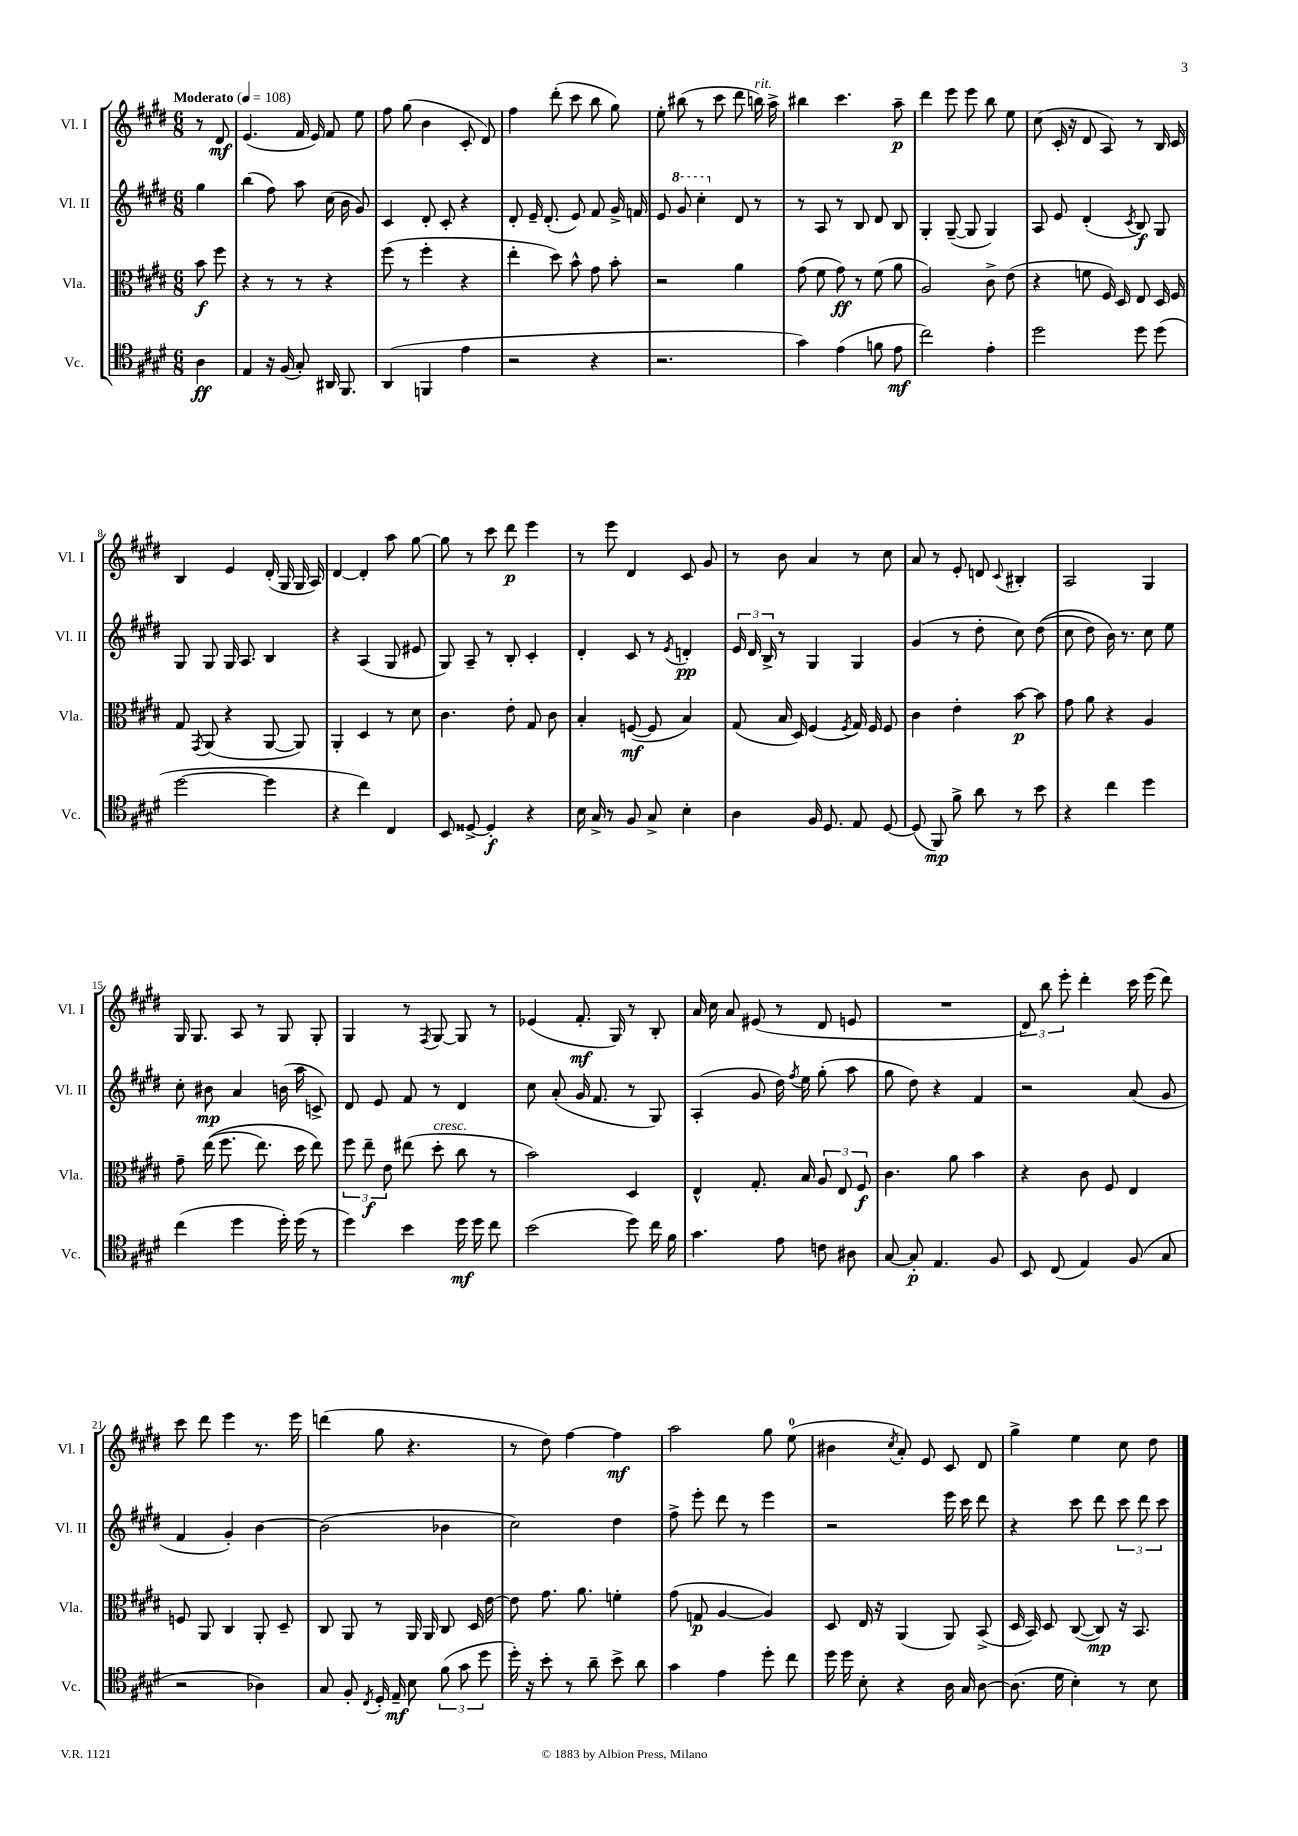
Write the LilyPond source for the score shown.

<<
\new StaffGroup <<
\new Staff = "s0" \with { instrumentName = "Vl. I" shortInstrumentName = "Vl. I" } {
    \clef treble \key e \major \numericTimeSignature \time 6/8 \partial 4 \tempo "Moderato" 4 = 108
    \autoBeamOff r8 dis'8\mf |
    e'4.( fis'16 e'16) fis'8 e''8 |
    fis''8 gis''8( b'4 cis'8-. dis'8) |
    fis''4 dis'''8-.( cis'''8 b''8 gis''8) |
    e''8-. bis''8( r8 cis'''8 dis'''8 b''16^\markup { \italic "rit." }) a''16-> |
    bis''4 cis'''4. a''8--\p |
    dis'''4 e'''8 e'''8 b''8 e''8 |
    cis''8( cis'16-. r16 dis'8 a8) r8 b16 cis'16 |
    b4 e'4 dis'16-.( gis16 gis16 a16) |
    dis'4~ dis'4-. a''8 gis''8~ |
    gis''8 r8 cis'''8 dis'''8\p e'''4 |
    r8 e'''8 dis'4 cis'8 gis'8 |
    r8 b'8 a'4 r8 cis''8 |
    a'8 r8 e'8-. d'8 \appoggiatura { cis'8 } bis4-. |
    a2 gis4 |
    gis16 gis8. a8 r8 gis8 gis8-. |
    gis4 r8 \acciaccatura { fis8 } gis8~ gis8 r8 |
    ees'4( fis'8.-.\mf gis16) r8 b8-. |
    a'16 cis''16 a'8 eis'8( r8 dis'8 e'8 |
    R2. |
    \tuplet 3/2 { dis'8) b''8 e'''8-. } dis'''4-. cis'''16 e'''16( dis'''8) |
    cis'''8 dis'''8 e'''4 r8. e'''16 |
    d'''4( gis''8 r4. |
    r8 dis''8) fis''4~ fis''4\mf |
    a''2 gis''8 e''8-0( |
    bis'4 \acciaccatura { cis''8 } a'8-.) e'8 cis'8 dis'8 |
    gis''4-> e''4 cis''8 dis''8 \bar "|." |
}
\new Staff = "s1" \with { instrumentName = "Vl. II" shortInstrumentName = "Vl. II" } {
    \clef treble \key e \major \numericTimeSignature \time 6/8 \partial 4
    \autoBeamOff gis''4 |
    b''4( fis''8) a''8 cis''16( b'16 gis'8) |
    cis'4 dis'8-. cis'8-. r4 |
    dis'8-. e'16-- dis'8.-.( e'8) fis'8 gis'16-> f'16 |
    e'8 \ottava #1 gis''8 cis'''4-. \ottava #0 dis'8 r8 |
    r8 a8 r8 b8 dis'8 b8 |
    gis4-. gis8~--( gis8 gis4) |
    a8 e'8 dis'4-.( \acciaccatura { cis'8 } b8\f) gis8 |
    gis8 gis8 gis16 a8. b4 |
    r4 a4( gis8 eis'8 |
    gis8) a8-- r8 b8-. cis'4-. |
    dis'4-. cis'8 r8 \acciaccatura { e'8 } d'4-.\pp |
    \tuplet 3/2 { e'16 dis'16 b16-> } r8 gis4 gis4 |
    gis'4( r8 dis''8-. cis''8) dis''8(\( |
    cis''8 dis''8) b'16\) r8. cis''8 e''8 |
    cis''8-. bis'8\mp a'4 b'16( a''16 c'8->) |
    dis'8 e'8 fis'8 r8 dis'4 |
    cis''8 a'8-.( gis'16 fis'8. r8 gis8) |
    a4-.( gis'8 dis''16) \acciaccatura { fis''8 } e''16 gis''8-.( a''8 |
    gis''8 dis''8) r4 fis'4 |
    r2 a'8( gis'8 |
    fis'4 gis'4-.) b'4~ |
    b'2( bes'4 |
    cis''2) dis''4 |
    fis''8-> e'''8-. dis'''8 r8 e'''4 |
    r2 e'''16 cis'''16 dis'''8 |
    r4 cis'''8 dis'''8 \tuplet 3/2 { cis'''8 dis'''8 cis'''8 } \bar "|." |
}
\new Staff = "s2" \with { instrumentName = "Vla." shortInstrumentName = "Vla." } {
    \clef alto \key e \major \numericTimeSignature \time 6/8 \partial 4
    \autoBeamOff b'8\f fis''8 |
    r4 r8 r8 r4 |
    fis''8( r8 fis''4-. r4 |
    e''4-. dis''8) b'8-^ gis'8 b'8-. |
    r2 a'4 |
    gis'8( fis'8 gis'8\ff) r8 fis'8( a'8 |
    a2) cis'8-> e'8( |
    r4 f'8 fis16) dis16 e8 dis16 fis16 |
    gis8 \acciaccatura { gis,8 } a,8( r4 a,8~ a,8) |
    a,4-. dis4 r8 dis'8 |
    cis'4. e'8-. gis8 cis'8 |
    b4-. f8~\mf( f8 b4) |
    gis8( b16 dis16) fis4( \acciaccatura { fis8 } gis16) fis16 fis8 |
    cis'4 e'4-. b'8~\p b'8 |
    gis'8 a'8 r4 a4 |
    gis'8-- e''16(\( fis''8. e''8.) dis''16 e''8\) |
    \tuplet 3/2 { fis''8 e''8--\f e'8 } eis''8( dis''8-.^\markup { \italic "cresc." } cis''8 r8 |
    b'2) dis4 |
    e4-^ gis8.-. b16 \tuplet 3/2 { a8 e8 fis8\f } |
    cis'4. a'8 b'4 |
    r4 cis'8 fis8 e4 |
    f8 a,8 cis4 a,8-. dis8-- |
    cis8 a,8 r8 a,16 a,16 cis8 dis16 e'16~ |
    e'8 gis'8. a'8. f'4-. |
    gis'8( g8\p a4~ a4) |
    dis8 e16 r16 a,4( a,8) b,8->( |
    dis16 b,16) dis8 cis8~( cis8\mp) r16 b,8. \bar "|." |
}
\new Staff = "s3" \with { instrumentName = "Vc." shortInstrumentName = "Vc." } {
    \clef tenor \key e \major \numericTimeSignature \time 6/8 \partial 4
    \autoBeamOff a4\ff |
    e4 r16 fis16( gis8-.) ais,16 fis,8. |
    a,4( f,4 e'4 |
    r2 r4 |
    r2. |
    gis'4) e'4( f'8 e'8\mf |
    cis''2) e'4-. |
    dis''2 dis''8 dis''8( |
    dis''2~ dis''4 |
    r4 cis''4) cis4 |
    b,8 disis8~-> disis4-.\f r4 |
    b16 gis16-> r8 fis8 gis8-> b4-. |
    a4 fis16 dis8. e8 dis8~ |
    dis8( fis,8\mp) fis'8-> a'8 r8 b'8 |
    r4 cis''4 dis''4 |
    cis''4( dis''4 dis''16-.) dis''16( r8 |
    dis''4) b'4 dis''16\mf dis''16 cis''8 |
    b'2( dis''8) cis''16 fis'16 |
    gis'4. e'8 c'8 ais8 |
    gis8~ gis8-.\p e4. fis8 |
    b,8 cis8( e4) fis8( gis8 |
    r2 aes4) |
    gis8 fis8-. \acciaccatura { cis8 } dis16-. e16--\mf b8 \tuplet 3/2 { fis'8( gis'8 dis''8 } |
    dis''16-.) r16 b'8-. r8 a'8-- b'8-> a'8 |
    gis'4 e'4 dis''8-. cis''8 |
    dis''16 dis''16 b8-. r4 a16 gis16 a8~ |
    a8.( dis'16 b4-.) r8 b8 \bar "|." |
}
>>
>>
